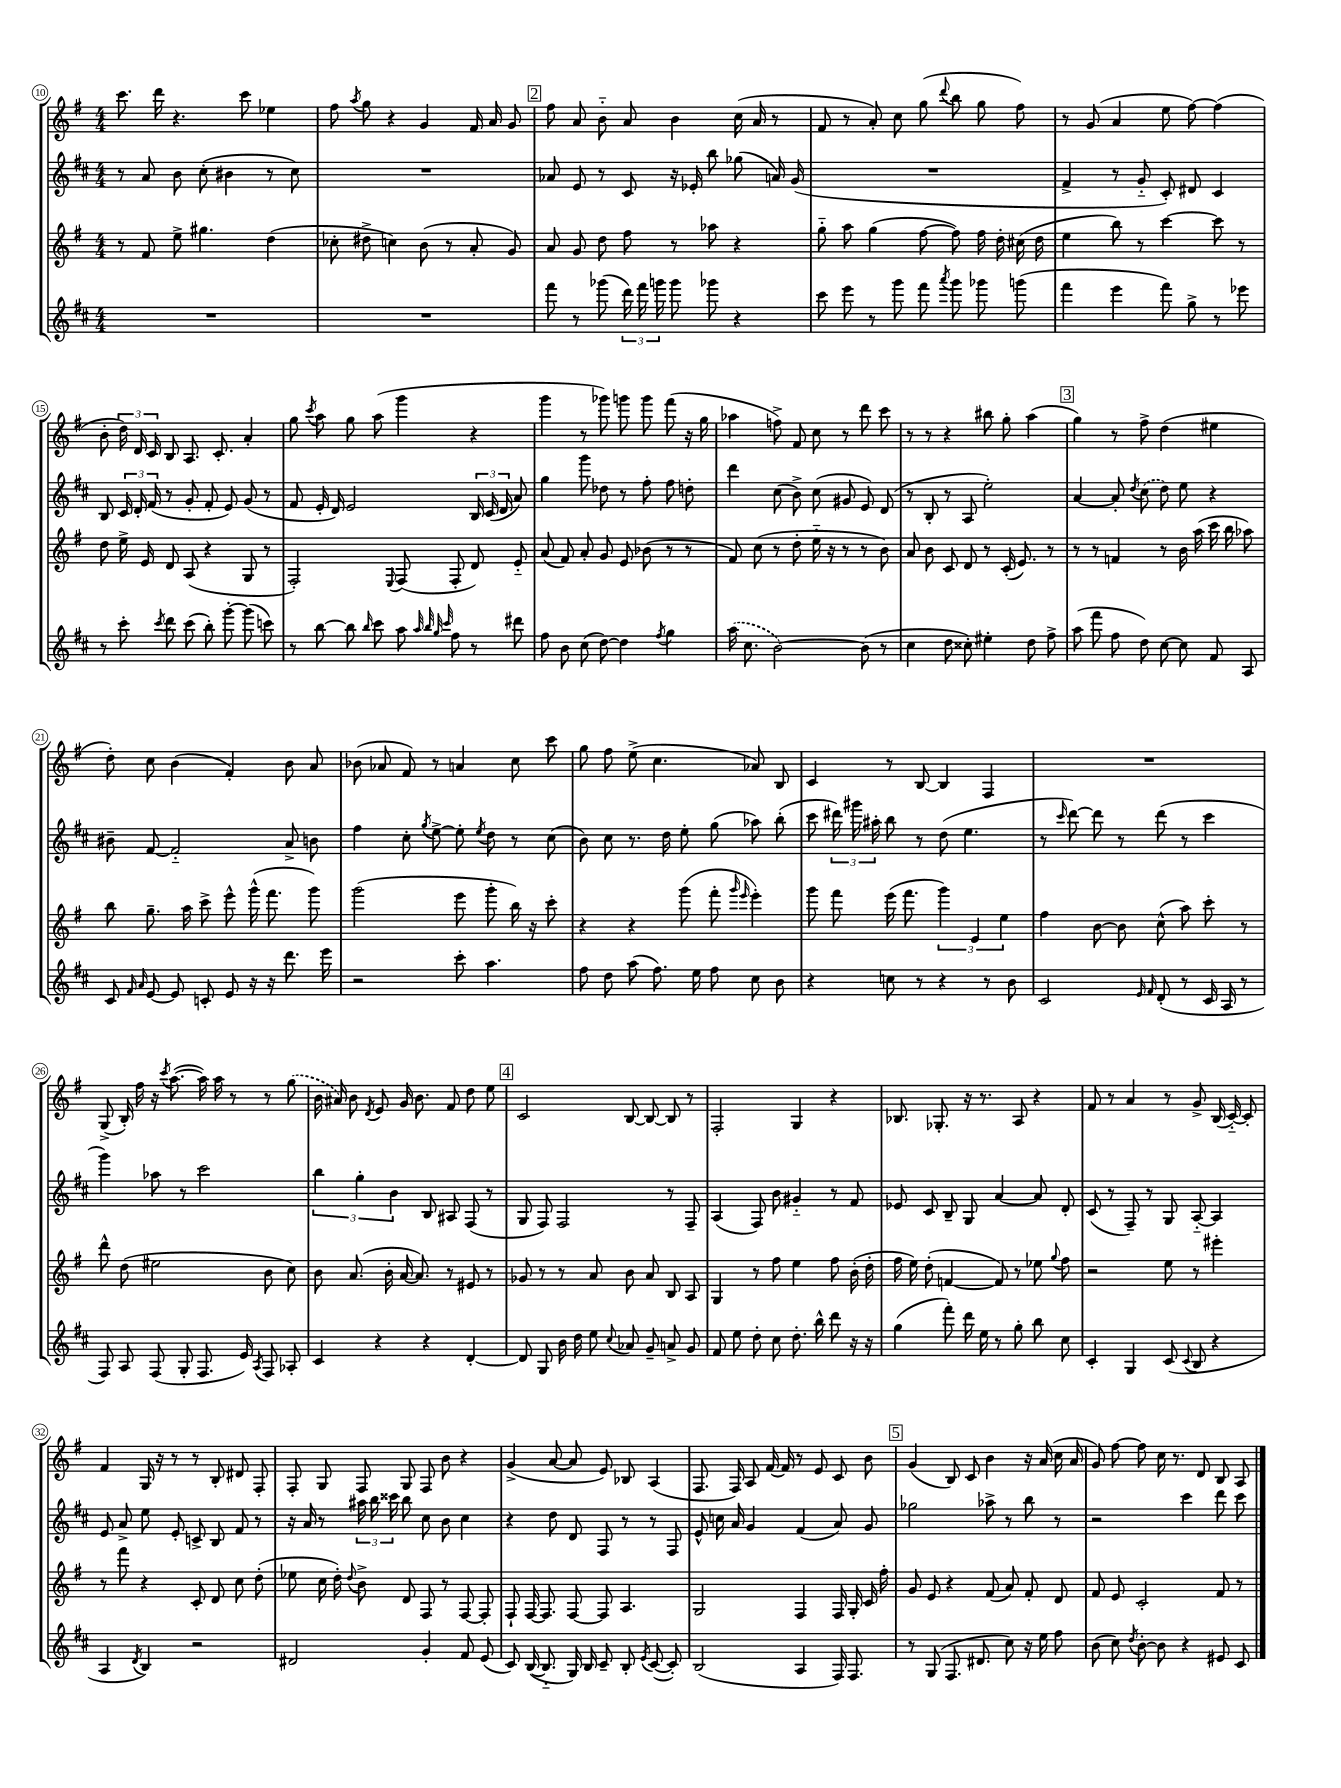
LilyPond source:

<<
\new StaffGroup <<
\new Staff = "s0" {
    \clef treble \key g \major \numericTimeSignature \time 4/4
    \autoBeamOff c'''8. d'''16 r4. c'''8 ees''4 |
    fis''8 \acciaccatura { a''8 } g''8 r4 g'4 fis'16 a'16 g'8 |
    \mark \markup { \box "2" } fis''8 a'8 b'8-_ a'8 b'4 c''16( a'16 r8 |
    fis'8 r8 a'8-.) c''8 g''8( \appoggiatura { d'''8 } b''8 g''8 fis''8) |
    r8 g'8( a'4 e''8 fis''8~) fis''4( |
    b'8-. \tuplet 3/2 { d''16) d'16 c'16 } b8 a8. c'8.-. a'4-. |
    g''8 \acciaccatura { c'''8 } a''8 g''8 a''8( g'''4 r4 |
    g'''4 r8 ges'''8) g'''8 g'''8 fis'''8( r16 g''16 |
    aes''4 f''8->) fis'8 c''8 r8 d'''8 c'''8 |
    r8 r8 r4 bis''8 g''8-. a''4( |
    \mark \markup { \box "3" } g''4) r8 fis''8-> d''4( eis''4 |
    d''8-.) c''8 b'4( fis'4-.) b'8 a'8 |
    bes'8( aes'8 fis'8) r8 a'4 c''8 c'''8 |
    g''8 fis''8 e''8->( c''4. aes'8) b8 |
    c'4 r8 b8~ b4 fis4 |
    R1 |
    g8->( b16-.) fis''16 r16 \acciaccatura { c'''8 } a''8.~( a''16) a''16 r8 r8 \once \slurDashed g''8( |
    b'16 ais'16) b'8 \acciaccatura { d'8 } e'8 g'16 b'8. fis'8 d''8 e''8 |
    \mark \markup { \box "4" } c'2 b8~ b8~ b8 r8 |
    fis2-. g4 r4 |
    bes8. ges8.-. r16 r8. a8 r4 |
    fis'8 r8 a'4 r8 g'8-> b16( c'16~-_) c'8-. |
    fis'4 g16 r16 r8 r8 b8-. dis'8 fis8-. |
    fis8-. g8 fis8 g8 fis8 b'8 r4 |
    g'4->( a'8~ a'8 e'8) bes8 a4( |
    fis8. fis16) a8 fis'16~ fis'16 r8 e'8 c'8 b'8 |
    \mark \markup { \box "5" } g'4( b8) c'8 b'4 r16 a'16( c''16 a'16 |
    g'8) fis''8~ fis''8 c''16 r8. d'8 b8 a8 \bar "|." |
}
\new Staff = "s1" {
    \clef treble \key d \major \numericTimeSignature \time 4/4
    \autoBeamOff r8 a'8 b'8 cis''8-.( bis'4 r8 cis''8) |
    R1 |
    \mark \markup { \box "2" } aes'8 e'8 r8 cis'8 r16 ees'16-. b''8 ges''8( a'16) g'16( |
    R1 |
    fis'4-> r8 g'8-_ cis'8-.) dis'8 cis'4 |
    b8 \tuplet 3/2 { cis'16 d'16-. fis'16( } r8 g'8-. fis'8-. e'8) g'8( r8 |
    fis'8 e'16-. d'16) e'2 \tuplet 3/2 { b16 cis'16( d'16 } a'8) |
    g''4 g'''8 des''8 r8 fis''8-. fis''8 d''8-. |
    d'''4 cis''8( b'8->) cis''8( gis'8 e'8) d'8( |
    r8 b8-. r8 a8 e''2-.) |
    \mark \markup { \box "3" } a'4~ a'8-. \acciaccatura { d''8 } \once \slurDashed cis''8( d''8) e''8 r4 |
    bis'8-- fis'8~ fis'2-_ a'8-> b'8 |
    fis''4 cis''8-. \acciaccatura { g''8 } e''8~-> e''8-. \acciaccatura { e''8 } d''8 r8 cis''8( |
    b'8) cis''8 r8. d''16 e''8-. g''8( aes''8) b''8-.( |
    cis'''8 \tuplet 3/2 { dis'''16) gis'''16 ais''16-. } b''8 r8 d''8( e''4. |
    r8 \grace { cis'''16 } d'''8~) d'''8 r8 d'''8( r8 cis'''4 |
    g'''4) aes''8 r8 cis'''2 |
    \tuplet 3/2 { b''4 g''4-. b'4 } b8 ais8 fis8( r8 |
    \mark \markup { \box "4" } g8 fis8) fis2 r8 fis8-- |
    a4( fis8) b'8 gis'4-_ r8 fis'8 |
    ees'8 cis'8 b8-- g8 a'4~ a'8 d'8-. |
    cis'8( r8 fis8--) r8 g8 a8~-_ a4 |
    e'8 a'8-> e''8 e'8-. c'8-> b8 fis'8 r8 |
    r16 a'16 r8 \tuplet 3/2 { ais''16 b''16 cisis'''16 } b''8 cis''8 b'8 cis''4 |
    r4 d''8 d'8 fis8 r8 r8 fis8 |
    e'8-^ c''16 a'16 g'4 fis'4( a'8) g'8 |
    \mark \markup { \box "5" } ges''2 aes''8-> r8 b''8 r8 |
    r2 cis'''4 d'''8 cis'''8 \bar "|." |
}
\new Staff = "s2" {
    \clef treble \key g \major \numericTimeSignature \time 4/4
    \autoBeamOff r8 fis'8 e''8-> gis''4. d''4( |
    ces''8-. dis''8-> c''4) b'8( r8 a'8-. g'8) |
    \mark \markup { \box "2" } a'8 g'8 d''8 fis''8 r8 aes''8 r4 |
    g''8-_ a''8 g''4( fis''8~ fis''8) fis''16 d''16-. cis''16( d''16 |
    e''4 b''8) r8 c'''4~ c'''8 r8 |
    d''8 e''16-> e'16 d'8 a8( r4 g8 r8 |
    fis2-.) \appoggiatura { e8 } fis8( fis8-. d'8) e'8-_ |
    a'8( fis'8) a'8-. g'8 e'8 bes'8( r8 r8 |
    fis'8) c''8( r8 d''8-. e''16-_ r16 r8 r8 b'8) |
    a'8 b'8 c'8 d'8 r8 c'16-.( e'8.) r8 |
    \mark \markup { \box "3" } r8 r8 f'4 r8 b'16 a''16( c'''16 b''16 aes''8) |
    b''8 g''8.-- a''16 c'''8-> e'''8-^ g'''16-^( fis'''8. g'''8) |
    g'''2( e'''8 g'''8-. b''16) r16 c'''8-. |
    r4 r4 g'''8( fis'''8-. \grace { g'''16 e'''16 } e'''4-.) |
    g'''8 fis'''8 e'''16( fis'''8. \tuplet 3/2 { g'''4) e'4 e''4 } |
    fis''4 b'8~ b'8 c''8-^( a''8) c'''8-. r8 |
    d'''8-^ d''8( eis''2 b'8 c''8) |
    b'8 a'8.( b'16-. a'16~ a'8.) r8 eis'8 r8 |
    \mark \markup { \box "4" } ges'8 r8 r8 a'8 b'8 a'8 b8 a8 |
    g4 r8 fis''8 e''4 fis''8 b'16-.( d''16-. |
    fis''16 e''16) d''8-.( f'4~ f'8) r8 ees''8 \appoggiatura { g''8 } fis''8 |
    r2 e''8 r8 eis'''4-. |
    r8 fis'''8 r4 c'8-. d'8 c''8 d''8-.( |
    ees''8 c''16 d''16-.) \appoggiatura { d''8 } b'8-> d'8 fis8 r8 fis8~ fis8-. |
    fis8-! fis16~ fis8. fis8~ fis8 a4. |
    g2 fis4 fis16 g16-. c'16 fis''16-. |
    \mark \markup { \box "5" } g'8 e'8 r4 fis'8( a'8) fis'8-. d'8 |
    fis'8 e'8 c'2-. fis'8 r8 \bar "|." |
}
\new Staff = "s3" {
    \clef treble \key d \major \numericTimeSignature \time 4/4
    \autoBeamOff R1 |
    R1 |
    \mark \markup { \box "2" } fis'''8 r8 ges'''8( \tuplet 3/2 { d'''16) fis'''16 g'''16 } g'''8 ges'''8 r4 |
    cis'''8 e'''8 r8 g'''8 fis'''8 \acciaccatura { a'''8 } g'''8 ges'''8 g'''8( |
    fis'''4 e'''4 fis'''8) g''8-> r8 ees'''8 |
    r8 cis'''8-. \acciaccatura { cis'''8 } d'''8 cis'''8( b''8-.) g'''8~-. g'''8( c'''8) |
    r8 b''8~ b''8 \grace { b''16 } cis'''8 a''8 \grace { a''32 b''32 g''32 cis'''32 } fis''8 r8 dis'''8 |
    fis''8 b'8 cis''8( d''8~) d''4 \acciaccatura { fis''8 } g''4 |
    \once \slurDashed a''16( cis''8. b'2~) b'8( r8 |
    cis''4 d''8 cisis''8-.) eis''4-. d''8 fis''8-> |
    \mark \markup { \box "3" } a''8( fis'''8 fis''8 d''8) cis''8~ cis''8 fis'8 a8 |
    cis'8 \grace { fis'16 a'16 } e'8~ e'8 c'8-. e'8 r16 r16 d'''8. e'''16 |
    r2 cis'''8-. a''4. |
    fis''8 d''8 a''8( fis''8.) e''16 fis''8 cis''8 b'8 |
    r4 c''8 r8 r4 r8 b'8 |
    cis'2 \grace { e'16 fis'16 } d'8-.( r8 cis'16 a16 r8 |
    fis8) a8 fis8( g8-. fis8. e'16) \acciaccatura { a8 } fis8 aes8-. |
    cis'4 r4 r4 d'4~-. |
    \mark \markup { \box "4" } d'8 g8 b'16 d''16 e''8 \appoggiatura { cis''8 } aes'8 g'8-- a'8-> g'8 |
    fis'8 e''8 d''8-. cis''8 d''8.-. b''16-^ d'''8 r16 r16 |
    g''4( fis'''8-.) d'''16 e''16 r8 g''8-. b''8 cis''8 |
    cis'4-. g4 cis'8( \appoggiatura { cis'8 } b8 r4 |
    a4 \acciaccatura { d'8 } b4) r2 |
    dis'2 g'4-. fis'8 e'8( |
    cis'8) b16~( b8.-_ g16) b16 cis'8-- b8-. \acciaccatura { e'8 } cis'8~( cis'8-.) |
    b2( a4 fis16) fis8. |
    \mark \markup { \box "5" } r8 g8( fis8. dis'8. cis''8) r16 e''16 fis''8 |
    b'8( cis''8) \acciaccatura { d''8 } b'8~-. b'8 r4 eis'8 cis'8 \bar "|." |
}
>>
>>
\layout { \context { \Score currentBarNumber = #10 \override BarNumber.stencil = #(make-stencil-circler 0.1 0.3 ly:text-interface::print) } }
